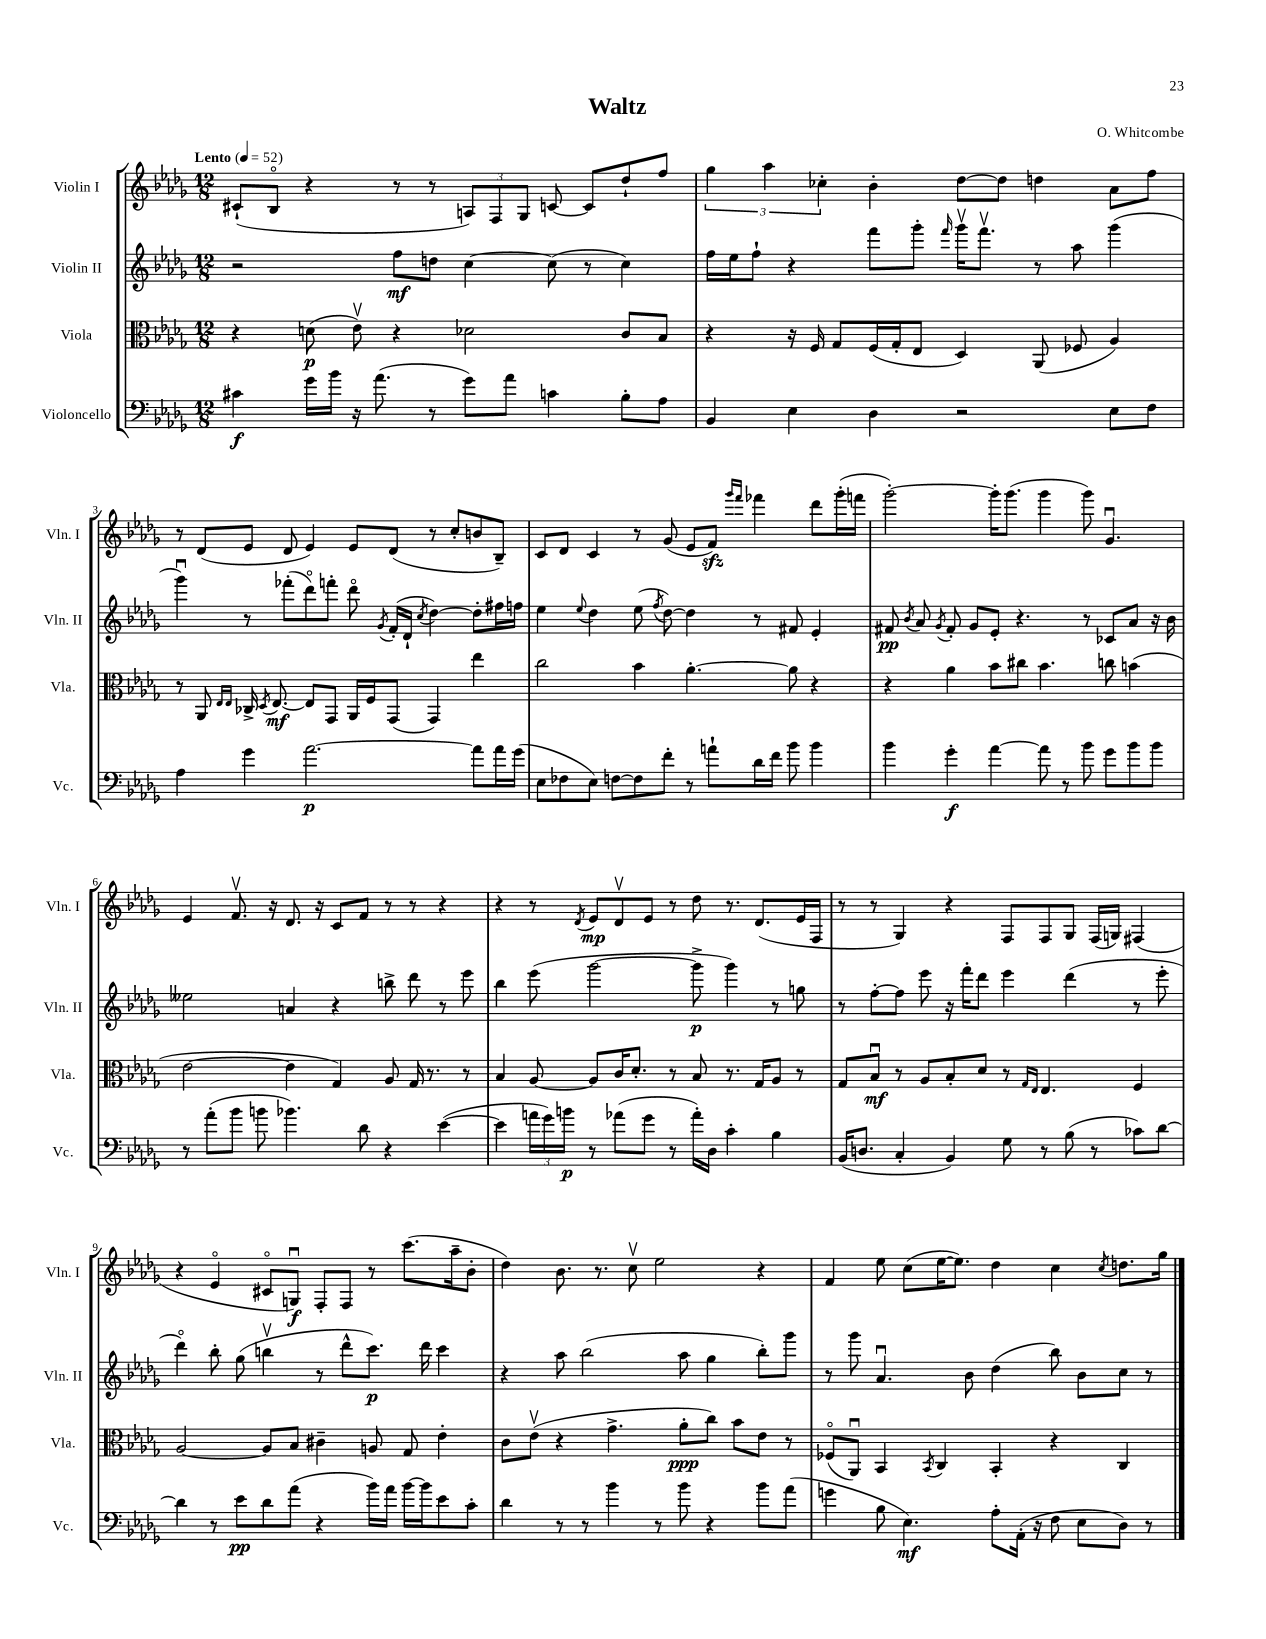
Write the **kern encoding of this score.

**kern	**kern	**kern	**kern
*staff4	*staff3	*staff2	*staff1
*clefF4	*clefC3	*clefG2	*clefG2
*k[b-e-a-d-g-]	*k[b-e-a-d-g-]	*k[b-e-a-d-g-]	*k[b-e-a-d-g-]
*M12/8	*M12/8	*M12/8	*M12/8
*MM52	*MM52	*MM52	*MM52
4c#\	4r	2r	(8c#`/L
.	.	.	8B-o/J
16g-\LL	(8d\	.	4r
16b-\JJ	.	.	.
16r	8e-v\)	.	.
(8.a-\	.	.	.
.	4r	8ff\L	8r
8r	.	8dd\J	8r
8g-\L)	2d-\	[4cc\	12A/L)
.	.	.	12F/
8a-\J	.	.	.
.	.	.	12G-/J
4c\	.	(8cc\]	[8c/
.	.	8r	8c/]L
8B-'\L	8c/L	4cc\)	8dd-`/
8A-\J	8B-/J	.	8ff/J
=	=	=	=
4BB-/	4r	16ff\LL	6gg-\
.	.	16ee-\J	.
.	.	8ff`\J	.
.	.	.	6aa-\
4E-\	16r	4r	.
.	16F/	.	.
.	.	.	6cc-'\
.	8G-/L	.	.
4D-\	(16F/L	8fff\L	4b-'\
.	16G-'/J	.	.
.	8E-/J	8ggg-'\J	.
.	.	16qqfff/	.
2r	4D-/)	16ggg-v\LK	[8dd-\L
.	.	8.fffv\J	.
.	.	.	8dd-\]J
.	(8AA-/	8r	4dd\
.	8F-/	8aa-\	.
8E-\L	4A-/)	(4ggg-\	8a-\L
8F\J	.	.	8ff\J
=	=	=	=
4A-\	8r	4ggg-u\)	8r
.	8AA-/	.	(8d-/L
.	16qqE-/LL	.	.
.	16qqE-/JJ	.	.
4g-\	16C-^/	8r	8e-/J
.	8qD-/	.	.
.	[8.E-/	.	.
.	.	(8fff-'\L	8d-/
[2.a-\	8E-/]L	8ddd-o\)	4e-/)
.	8GG-/J	8fff'\J	.
.	16AA-/LL	8ddd-o\	8e-/L
.	16F/J	.	.
.	.	8qg-/	.
.	(8GG-/J	(16f'/LL	(8d-/J
.	.	16d-`/JJ	.
.	.	8qcc/	.
.	4GG-/)	[4dd-\)	8r
.	.	.	8cc'/L
8a-\]L	4ee-\	8dd-'\]L	8b/
16a-\L	.	16ff#\L	8B-~/J)
(16g-\JJ	.	16ff\JJ	.
=	=	=	=
8E-\L	2cc\	4ee-\	8c/L
8F-\	.	.	8d-/J
.	.	8qqee-/	.
8E-\J)	.	4dd-\	4c/
[8F\L	.	.	.
8F\]	4b-\	(8ee-\	8r
.	.	8qff/	.
8f'\J	.	[8dd-\)	(8g-/
8r	[4.a-'\	4dd-\]	8e-/L
8a`\L	.	.	8f/J)
.	.	.	16qqggg-/LL
.	.	.	16qqfff/JJ
16d-\L	.	8r	4fff-\
16f\JJ	.	.	.
8b-\	8a-\]	8f#/	.
4b-\	4r	4e-'/	8ddd-\L
.	.	.	(16ggg-'\L
.	.	.	16fff\JJ
=	=	=	=
4b-\	4r	8f#/	[2ggg-'\)
.	.	8qb-/	.
.	.	8a-/	.
.	.	8qg-/	.
4g-'\	4a-\	8f#'/	.
.	.	8g-/L	.
[4a-\	8b-\L	8e-'/J	16ggg-'\]LK
.	.	.	(8.ggg-\J
.	8cc#\J	4.r	.
8a-\]	4.b-\	.	4ggg-\
8r	.	.	.
8b-\	.	8r	8ggg-\)
8g-\L	8cc\	8c-/L	4.g-u/
8b-\	(4b\	8a-/J	.
8b-\J	.	16r	.
.	.	16b-\	.
=	=	=	=
8r	[2e-\	2ee--\	4e-/
(8a-'\L	.	.	.
8b-\J	.	.	8.fv/
8b\	.	.	.
.	.	.	16r
4.b-\)	4e-\]	4a/	8.d-/
.	.	.	16r
.	4G-/)	4r	8c/L
8d-\	.	.	8f/J
4r	8A-/	8bb^\	8r
.	16G-/	8ddd-\	8r
.	8.r	.	.
([4e-\	.	8r	4r
.	8r	8eee-\	.
=	=	=	=
4e-\]	4B-/	4bb-\	4r
24a\LL	[8A-/	(8eee-\	8r
24g-\)	.	.	.
24b\JJ	.	.	.
.	.	.	8qd-/
8r	8A-/]L	[2ggg-\	8e-/L
(8a-\L	16c/K	.	8d-v/
.	8.d-'/J	.	.
8g-\J	.	.	8e-/J
8r	8r	.	8r
16a-'\LL)	8B-/	8ggg-^\]	8dd-\
16D-\JJ	.	.	.
4c'\	8.r	4ggg-\)	8.r
.	16G-/LK	.	(8.d-/L
4B-\	8A-/J	8r	.
.	8r	8gg\	16e-/L
.	.	.	16F/JJ
=	=	=	=
(16BB-/LK	8G-/L	8r	8r
8.D/J	.	.	.
.	8B-u/J	[8ff'\L	8r
4C'/	8r	8ff\]J	4G-/)
.	8A-/L	8eee-\	.
4BB-/)	8B-'/	16r	4r
.	.	16fff'\LK	.
.	8d-/J	8ddd-\J	.
8G-\	8r	4eee-\	8F/L
.	16qqG-/LL	.	.
.	16qqE-/JJ	.	.
8r	4.E-/	.	8F/
(8B-\	.	(4ddd-\	8G-/J
8r	.	.	(16F/LL
.	.	.	16G/JJ)
8c-\L)	4F/	8r	(4F#/
[8d-\J	.	8eee-'\	.
=	=	=	=
4d-\]	[2A-/	4ddd-o\)	4r
8r	.	8bb-'\	4e-o/
8e-\L	.	(8gg-\	.
8d-\	8A-/]L	4bbv\	8c#o/L
(8a-\J	8B-/J	.	8Gu/J)
4r	4c#~\	8r	8F'/L
.	.	8ddd-^^\L	8F/J
16b-\LL)	8A/	8.ccc\J)	8r
16a-\JJ	.	.	.
[16b-\LL	8G-/	.	(8.ccc\L
16b-\]J	.	16ddd-\	.
8e-\	4e-'\	4ccc\	.
.	.	.	16aa-~\k
8c'\J	.	.	8b-'\J
=	=	=	=
4d-\	8c\L	4r	4dd-\)
.	(8e-v\J	.	.
8r	4r	8aa-\	8.b-\
8r	.	(2bb-\	.
.	.	.	8.r
4b-\	4.g-^\	.	.
.	.	.	8ccv\
8r	.	.	2ee-\
8b-\	8a-'\L	8aa-\	.
4r	8cc\J)	4gg-\	.
.	8b-\L	.	.
8b-\L	8e-\J	8bb-'\L)	4r
(8a-\J	8r	8ggg-\J	.
=	=	=	=
4g\	(8F-o/L	8r	4f/
.	8AA-u/J)	8ggg-\	.
8B-\	4BB-/	4.a-u/	8ee-\
4.E-\)	.	.	(8cc\L
.	8qBB-/	.	.
.	4C/	.	[16ee-\K
.	.	.	8.ee-\]J)
.	.	8b-\	.
8A-'\L	4BB-'/	(4dd-\	4dd-\
(16AA-'\Jk	.	.	.
16r	.	.	.
8F\	4r	8bb-\)	4cc\
8E-\L	.	8b-\L	.
.	.	.	8qcc/
8D-\J)	4C/	8cc\J	8.dd\L
8r	.	8r	.
.	.	.	16gg-\Jk
==	==	==	==
*-	*-	*-	*-
